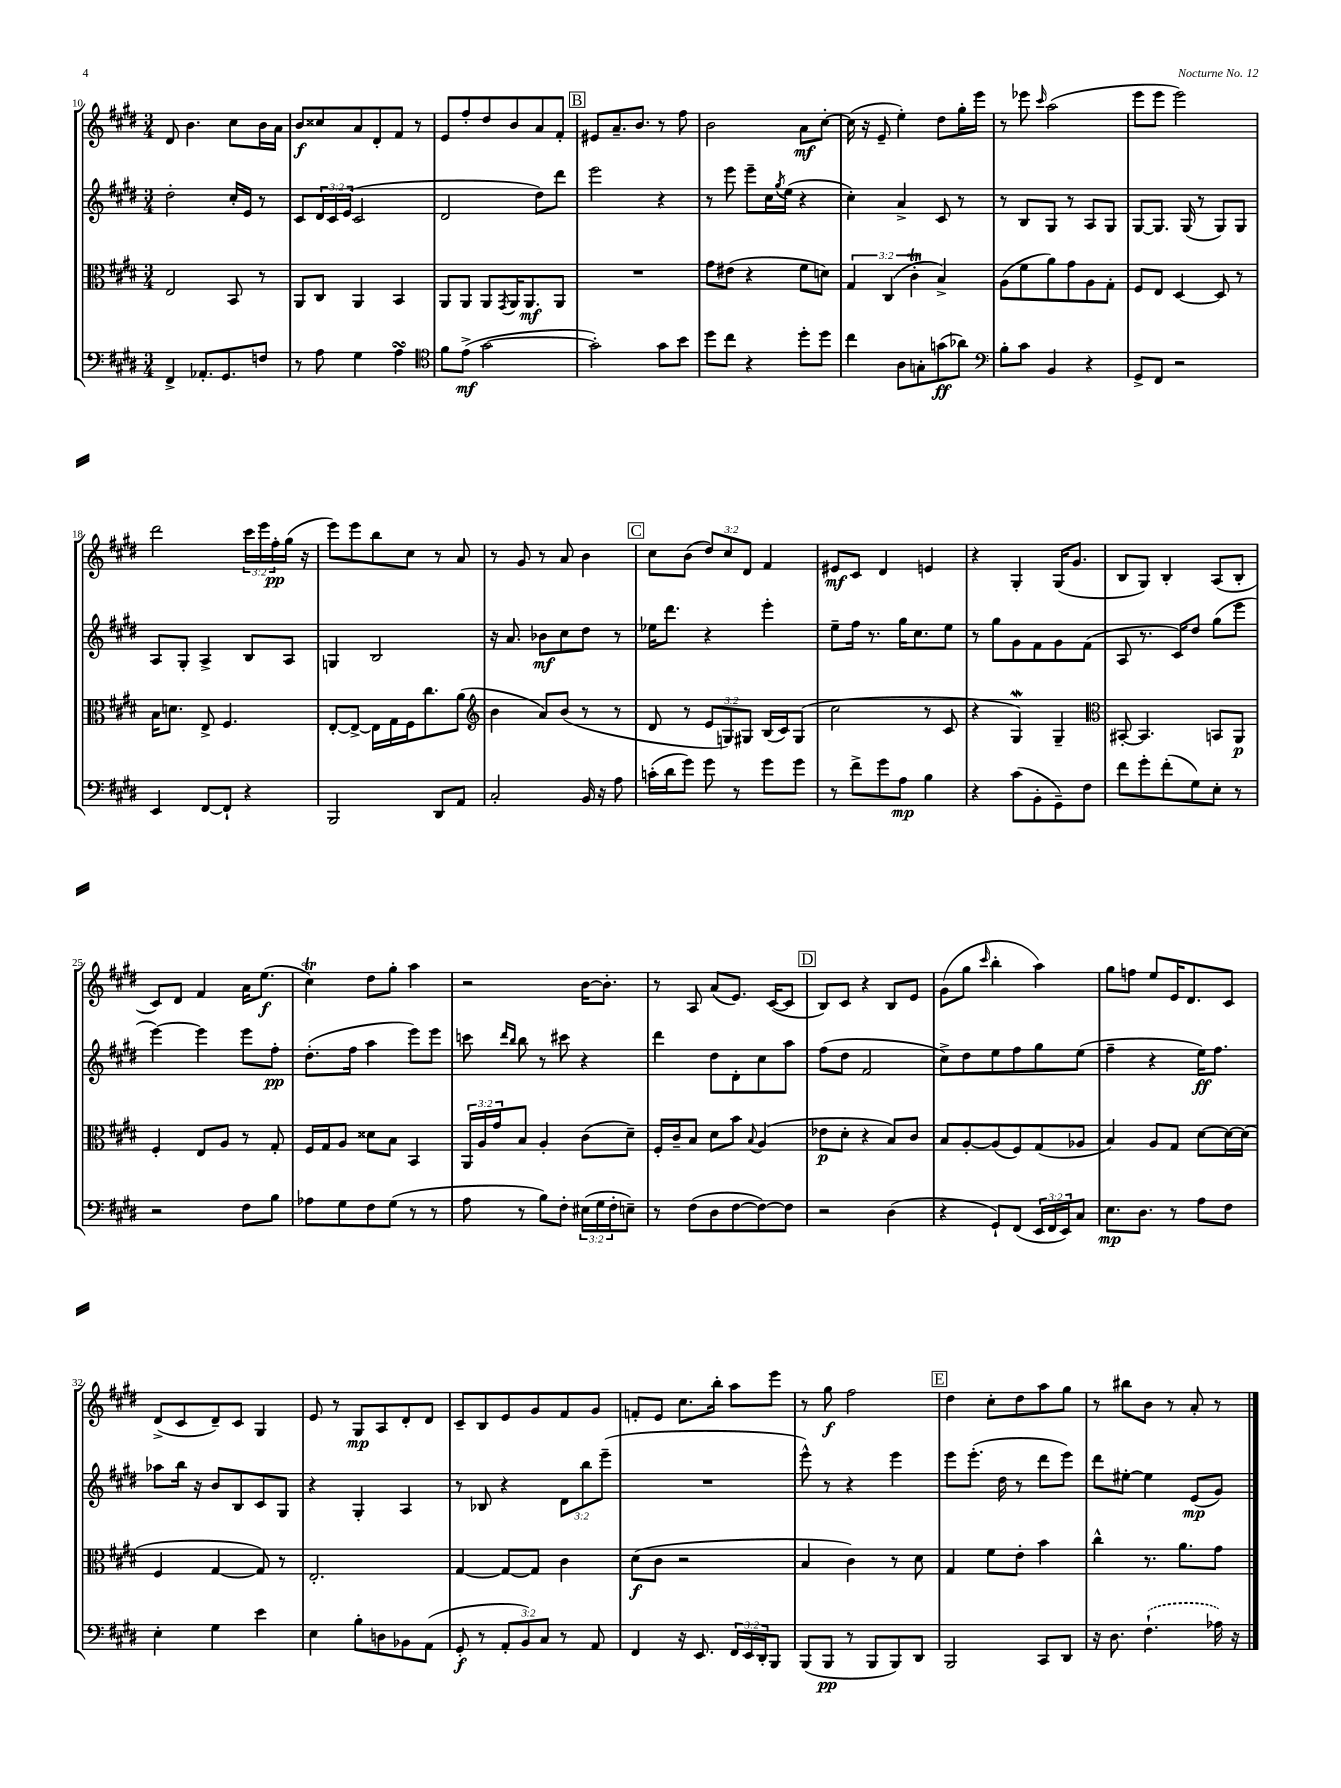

**kern	**dynam	**kern	**dynam	**kern	**dynam	**kern	**dynam
*part4	*part4	*part3	*part3	*part2	*part2	*part1	*part1
*staff4	*staff4	*staff3	*staff3	*staff2	*staff2	*staff1	*staff1
*clefF4	*	*clefC3	*	*clefG2	*	*clefG2	*
*k[f#c#g#d#]	*	*k[f#c#g#d#]	*	*k[f#c#g#d#]	*	*k[f#c#g#d#]	*
*M3/4	*	*M3/4	*	*M3/4	*	*M3/4	*
=10	=10	=10	=10	=10	=10	=10	=10
4FF#^/	.	2E/	.	2dd#'\	.	8d#/	.
.	.	.	.	.	.	4.b\	.
8.AA-X'/L	.	.	.	.	.	.	.
8.GG#/	.	.	.	.	.	.	.
.	.	8BB/	.	16cc#'/LL	.	8cc#\L	.
.	.	.	.	16e/JJ	.	.	.
8Fn/J	.	8r	.	8r	.	16b\L	.
.	.	.	.	.	.	16a\JJ	.
=11	=11	=11	=11	=11	=11	=11	=11
8r	.	8AA/L	.	8c#/L	.	8b/L	f
8A\	.	8C#/J	.	24d#/L	.	8cc##X/	.
.	.	.	.	24c#/	.	.	.
.	.	.	.	(24e/JJ	.	.	.
4G#\	.	4AA/	.	2c#/	.	8a/	.
.	.	.	.	.	.	8d#'/	.
4AsSSs\	.	4BB/	.	.	.	8f#/J	.
.	.	.	.	.	.	8r	.
=12	=12	=12	=12	=12	=12	=12	=12
*clefC4	*	*	*	*	*	*	*
8f#\L	.	8AA/L	.	2d#/	.	8e/L	.
(8e^\J	mf	8AA/J	.	.	.	8ff#'/	.
[2g#\	.	8AA/L	.	.	.	8dd#/	.
.	.	8qGG#/	.	.	.	.	.
.	.	16AA/K	.	.	.	8b/	.
.	.	8.AA/	mf	.	.	.	.
.	.	.	.	8dd#\L)	.	8a/	.
.	.	8AA/J	.	8ddd#\J	.	8f#'/J	.
!!LO:REH:place=s1:t=B
=13	=13	=13	=13	=13	=13	=13	=13
2g#'\])	.	2.r	.	2eee\	.	8e#X/L	.
.	.	.	.	.	.	8.a~/	.
.	.	.	.	.	.	8.b/J	.
8g#\L	.	.	.	4r	.	8r	.
8b\J	.	.	.	.	.	8ff#\	.
=14	=14	=14	=14	=14	=14	=14	=14
8dd#\L	.	8g#\L	.	8r	.	2b\	.
8cc#\J	.	(8e#X\J	.	8eee\	.	.	.
4r	.	4r	.	8eee~\L	.	.	.
.	.	.	.	16cc#\L	.	.	.
.	.	.	.	8qgg#/	.	.	.
.	.	.	.	(16ee\JJ	.	.	.
8dd#'\L	.	8f#\L	.	4r	.	8a\L	mf
8dd#\J	.	8dn\J)	.	.	.	[8cc#'\J	.
=15	=15	=15	=15	=15	=15	=15	=15
4cc#\	.	6G#/	.	4cc#'\)	.	(16cc#\]	.
.	.	.	.	.	.	16r	.
.	.	.	.	.	.	8e~/	.
.	.	(6C#/	.	.	.	.	.
8A\L	.	.	.	4a^/	.	4ee'\)	.
.	.	6c#T'\	.	.	.	.	.
8Gn'\	.	.	.	.	.	.	.
(8gn\	ff	4B^/)	.	8c#/	.	8dd#\L	.
8a-X\J)	.	.	.	8r	.	16gg#'\L	.
.	.	.	.	.	.	16eee\JJ	.
=16	=16	=16	=16	=16	=16	=16	=16
*clefF4	*	*	*	*	*	*	*
8B'\L	.	(8A\L	.	8r	.	8r	.
8c#\J	.	8f#\	.	8B/L	.	8eee-X\	.
.	.	.	.	.	.	16qqccc#/	.
4BB/	.	8a\)	.	8G#/J	.	(2aa\	.
.	.	8g#\	.	8r	.	.	.
4r	.	8A\	.	8A/L	.	.	.
.	.	8G#'\J	.	8G#/J	.	.	.
=17	=17	=17	=17	=17	=17	=17	=17
8GG#^/L	.	8F#/L	.	[8G#/L	.	8eee\L	.
8FF#/J	.	8E/J	.	8.G#/J]	.	8eee\J	.
2r	.	[4D#/	.	.	.	2eee\)	.
.	.	.	.	(16G#/	.	.	.
.	.	.	.	8r	.	.	.
.	.	8D#/]	.	8G#/L)	.	.	.
.	.	8r	.	8G#/J	.	.	.
!!LO:LB:g=z
=18	=18	=18	=18	=18	=18	=18	=18
4EE/	.	16B\KL	.	8A/L	.	2ddd#\	.
.	.	8.dn\J	.	.	.	.	.
.	.	.	.	8G#'/J	.	.	.
[8FF#/L	.	8E^/	.	4A^/	.	.	.
8FF#`/J]	.	4.F#/	.	.	.	.	.
4r	.	.	.	8B/L	.	24ccc#\LL	.
.	.	.	.	.	.	24eee\	.
.	.	.	.	.	.	24ff#'\	pp
.	.	.	.	8A/J	.	(16gg#\JJ	.
.	.	.	.	.	.	16r	.
=19	=19	=19	=19	=19	=19	=19	=19
2BBB/	.	[8E'/L	.	4Gn/	.	8eee\L)	.
.	.	8E^/J_	.	.	.	8eee\	.
.	.	16E\LL]	.	2B/	.	8bb\	.
.	.	16G#\	.	.	.	.	.
.	.	16F#\J	.	.	.	8cc#\J	.
.	.	8.cc#\	.	.	.	.	.
8DD#/L	.	.	.	.	.	8r	.
8AA/J	.	(8a\J	.	.	.	8a/	.
=20	=20	=20	=20	=20	=20	=20	=20
*	*	*clefG2	*	*	*	*	*
2C#'/	.	4b\	.	16r	.	8r	.
.	.	.	.	8.a/	.	.	.
.	.	.	.	.	.	8g#/	.
.	.	8a/L)	.	8b-X\L	mf	8r	.
.	.	(8b/J	.	8cc#\	.	8a/	.
16BB/	.	8r	.	8dd#\J	.	4b\	.
16r	.	.	.	.	.	.	.
8A\	.	8r	.	8r	.	.	.
!!LO:REH:place=s1:t=C
=21	=21	=21	=21	=21	=21	=21	=21
(16cn'\LL	.	8d#/	.	16ee-X\KL	.	8cc#\L	.
16d#\J	.	.	.	8.ddd#\J	.	.	.
8g#\J)	.	8r	.	.	.	(8b\J	.
8g#\	.	12e/L	.	4r	.	12dd#/L)	.
.	.	12Gn/)	.	.	.	12cc#/	.
8r	.	.	.	.	.	.	.
.	.	12G#X/J	.	.	.	12d#/J	.
8g#\L	.	(16B/LL	.	4eee'\	.	4f#/	.
.	.	16c#/J)	.	.	.	.	.
8g#\J	.	(8G#/J	.	.	.	.	.
=22	=22	=22	=22	=22	=22	=22	=22
8r	.	2cc#\	.	8ee~\L	.	8e#X/L	mf
8f#^\L	.	.	.	16ff#\Jk	.	8c#/J	.
.	.	.	.	8.r	.	.	.
8g#\	.	.	.	.	.	4d#/	.
8A\J	mp	.	.	16gg#\KL	.	.	.
.	.	.	.	8.cc#\	.	.	.
4B\	.	8r	.	.	.	4en/	.
.	.	8c#/	.	8ee\J	.	.	.
=23	=23	=23	=23	=23	=23	=23	=23
4r	.	4r	.	8r	.	4r	.
.	.	.	.	8gg#\L	.	.	.
(8c#\L	.	4G#W/)	.	8g#\	.	4G#'/	.
8BB'\	.	.	.	8f#\	.	.	.
8GG#~\)	.	4G#~/	.	8g#\	.	(16G#/KL	.
.	.	.	.	.	.	8.g#/J	.
8F#\J	.	.	.	(8f#\J	.	.	.
=24	=24	=24	=24	=24	=24	=24	=24
*	*	*clefC3	*	*	*	*	*
8f#\L	.	[8BB#X'/	.	8A/	.	8B/L	.
8g#'\	.	4.BB#/]	.	8.r	.	8G#/J)	.
(8f#'\	.	.	.	.	.	4B'/	.
.	.	.	.	16c#/KL)	.	.	.
8G#\)	.	.	.	8dd#/J	.	.	.
8E'\J	.	8BBn/L	.	(8gg#\L	.	(8A/L	.
8r	.	8AA/J	p	8eee\J	.	8B'/J	.
!!LO:LB:g=z
=25	=25	=25	=25	=25	=25	=25	=25
2r	.	4F#'/	.	[4eee\)	.	8c#/L)	.
.	.	.	.	.	.	8d#/J	.
.	.	8E/L	.	4eee\]	.	4f#/	.
.	.	8A/J	.	.	.	.	.
8F#\L	.	8r	.	8eee\L	.	16a\KL	.
.	.	.	.	.	.	(8.ee\J	f
8B\J	.	8G#'/	.	8ff#'\J	pp	.	.
=26	=26	=26	=26	=26	=26	=26	=26
8A-X\L	.	16F#/LL	.	(8.dd#'\L	.	4cc#T\)	.
.	.	16G#/J	.	.	.	.	.
8G#\	.	8A/J	.	.	.	.	.
.	.	.	.	16ff#\Jk	.	.	.
8F#\	.	8d##X\L	.	4aa\	.	8dd#\L	.
(8G#\J	.	8B\J	.	.	.	8gg#'\J	.
8r	.	4BB/	.	8eee\L)	.	4aa\	.
8r	.	.	.	8eee\J	.	.	.
=27	=27	=27	=27	=27	=27	=27	=27
8A\	.	24AA/LL	.	8cccn\	.	2r	.
.	.	24A/	.	.	.	.	.
.	.	24g#/J	.	.	.	.	.
.	.	.	.	16qqddd#/LL	.	.	.
.	.	.	.	16qqbb/JJ	.	.	.
8r	.	8B/J	.	8bb\	.	.	.
8B\L)	.	4A'/	.	8r	.	.	.
8F#'\J	.	.	.	8ccc#X\	.	.	.
(24E#X\LL	.	(8c#\L	.	4r	.	[16b\KL	.
24G#\	.	.	.	.	.	.	.
.	.	.	.	.	.	8.b'\J]	.
24F#'\J	.	.	.	.	.	.	.
8En~\J)	.	8d#~\J)	.	.	.	.	.
=28	=28	=28	=28	=28	=28	=28	=28
8r	.	16F#'/LL	.	4ddd#\	.	8r	.
.	.	16c#~/J	.	.	.	.	.
(8F#\L	.	8B/J	.	.	.	8A/	.
8D#\	.	8d#\L	.	8dd#\L	.	(8a/L	.
[8F#\	.	8b\J	.	8d#'\	.	8.e/J)	.
.	.	8qqB/	.	.	.	.	.
8F#\_)	.	(4A/	.	8cc#\	.	.	.
.	.	.	.	.	.	([16c#/KL	.
8F#\J]	.	.	.	8aa\J	.	8c#/J]	.
!!LO:REH:place=s1:t=D
=29	=29	=29	=29	=29	=29	=29	=29
2r	.	8e-X\L	p	(8ff#\L	.	8B/L)	.
.	.	8d#'\J	.	8dd#\J	.	8c#/J	.
.	.	4r	.	2f#/	.	4r	.
(4D#\	.	8B/L)	.	.	.	8B/L	.
.	.	8c#/J	.	.	.	8e/J	.
=30	=30	=30	=30	=30	=30	=30	=30
4r	.	8B/L	.	8cc#^\L)	.	(8g#\L	.
.	.	[8A'/	.	8dd#\	.	8gg#\J	.
.	.	.	.	.	.	16qqccc#/	.
8GG#`/L)	.	(8A/]	.	8ee\	.	4bb'\	.
(8FF#/J	.	8F#/)	.	8ff#\	.	.	.
24EE/LL	.	(8G#/	.	8gg#\	.	4aa\)	.
24FF#/	.	.	.	.	.	.	.
24EE/J)	.	.	.	.	.	.	.
8C#/J	.	8A-X/J	.	(8ee\J	.	.	.
=31	=31	=31	=31	=31	=31	=31	=31
8.E\L	mp	4B/)	.	4ff#~\	.	8gg#\L	.
.	.	.	.	.	.	8ffn\J	.
8.D#\J	.	.	.	.	.	.	.
.	.	8A/L	.	4r	.	8ee/L	.
8r	.	8G#/J	.	.	.	16e/K	.
.	.	.	.	.	.	8.d#/	.
8A\L	.	[8d#\L	.	16ee\KL)	ff	.	.
.	.	.	.	8.ff#\J	.	.	.
8F#\J	.	16d#\L_	.	.	.	8c#/J	.
.	.	(16d#\JJ]	.	.	.	.	.
!!LO:LB:g=z
=32	=32	=32	=32	=32	=32	=32	=32
4E'\	.	4F#/	.	8aa-X\L	.	(8d#^/L	.
.	.	.	.	16bb\Jk	.	8c#/	.
.	.	.	.	16r	.	.	.
4G#\	.	[4G#/	.	8b/L	.	8d#~/)	.
.	.	.	.	8B/	.	8c#/J	.
4e\	.	8G#/])	.	8c#/	.	4G#/	.
.	.	8r	.	8G#/J	.	.	.
=33	=33	=33	=33	=33	=33	=33	=33
4E\	.	2.E'/	.	4r	.	8e/	.
.	.	.	.	.	.	8r	.
8B'\L	.	.	.	4G#'/	.	8G#/L	mp
8Dn\	.	.	.	.	.	8A/	.
8BB-X\	.	.	.	4A/	.	8d#'/	.
(8AA\J	.	.	.	.	.	8d#/J	.
=34	=34	=34	=34	=34	=34	=34	=34
8GG#'/	f	[4G#/	.	8r	.	8c#~/L	.
8r	.	.	.	8B-X/	.	8B/	.
12AA'/L	.	8G#/L_	.	4r	.	8e/	.
12BB/)	.	.	.	.	.	.	.
.	.	8G#/J]	.	.	.	8g#/	.
12C#/J	.	.	.	.	.	.	.
8r	.	4c#\	.	12d#\L	.	8f#/	.
.	.	.	.	12bb\	.	.	.
8AA/	.	.	.	.	.	8g#/J	.
.	.	.	.	(12eee~\J	.	.	.
=35	=35	=35	=35	=35	=35	=35	=35
4FF#/	.	(8d#\L	f	2.r	.	8fn'/L	.
.	.	8c#\J	.	.	.	8e/J	.
16r	.	2r	.	.	.	8.cc#\L	.
8.EE/	.	.	.	.	.	.	.
.	.	.	.	.	.	16bb'\Jk	.
24FF#/LL	.	.	.	.	.	8aa\L	.
24EE/	.	.	.	.	.	.	.
24DD#'/J	.	.	.	.	.	.	.
8BBB/J	.	.	.	.	.	8eee\J	.
=36	=36	=36	=36	=36	=36	=36	=36
(8BBB/L	.	4B/	.	8eee^^\)	.	8r	.
8BBB/J	pp	.	.	8r	.	8gg#\	f
8r	.	4c#\)	.	4r	.	2ff#\	.
8BBB/L	.	.	.	.	.	.	.
8BBB/)	.	8r	.	4eee\	.	.	.
8DD#/J	.	8d#\	.	.	.	.	.
!!LO:REH:place=s1:t=E
=37	=37	=37	=37	=37	=37	=37	=37
2BBB/	.	4G#/	.	8eee\L	.	4dd#\	.
.	.	.	.	(8.eee'\J	.	.	.
.	.	8f#\L	.	.	.	8cc#'\L	.
.	.	.	.	16dd#\	.	.	.
.	.	8e'\J	.	8r	.	8dd#\	.
8CC#/L	.	4b\	.	8ddd#\L	.	8aa\	.
8DD#/J	.	.	.	8eee\J)	.	8gg#\J	.
=38	=38	=38	=38	=38	=38	=38	=38
16r	.	4cc#^^\	.	8ddd#\L	.	8r	.
8.D#\	.	.	.	.	.	.	.
.	.	.	.	[8ee#X'\J	.	8bb#X\L	.
(4.F#`\	.	8.r	.	4ee#\]	.	8b\J	.
.	.	.	.	.	.	8r	.
.	.	8.a\L	.	.	.	.	.
.	.	.	.	(8e/L	mp	8a'/	.
16A-X\)	.	8g#\J	.	8g#/J)	.	8r	.
16r	.	.	.	.	.	.	.
==	==	==	==	==	==	==	==
*-	*-	*-	*-	*-	*-	*-	*-
